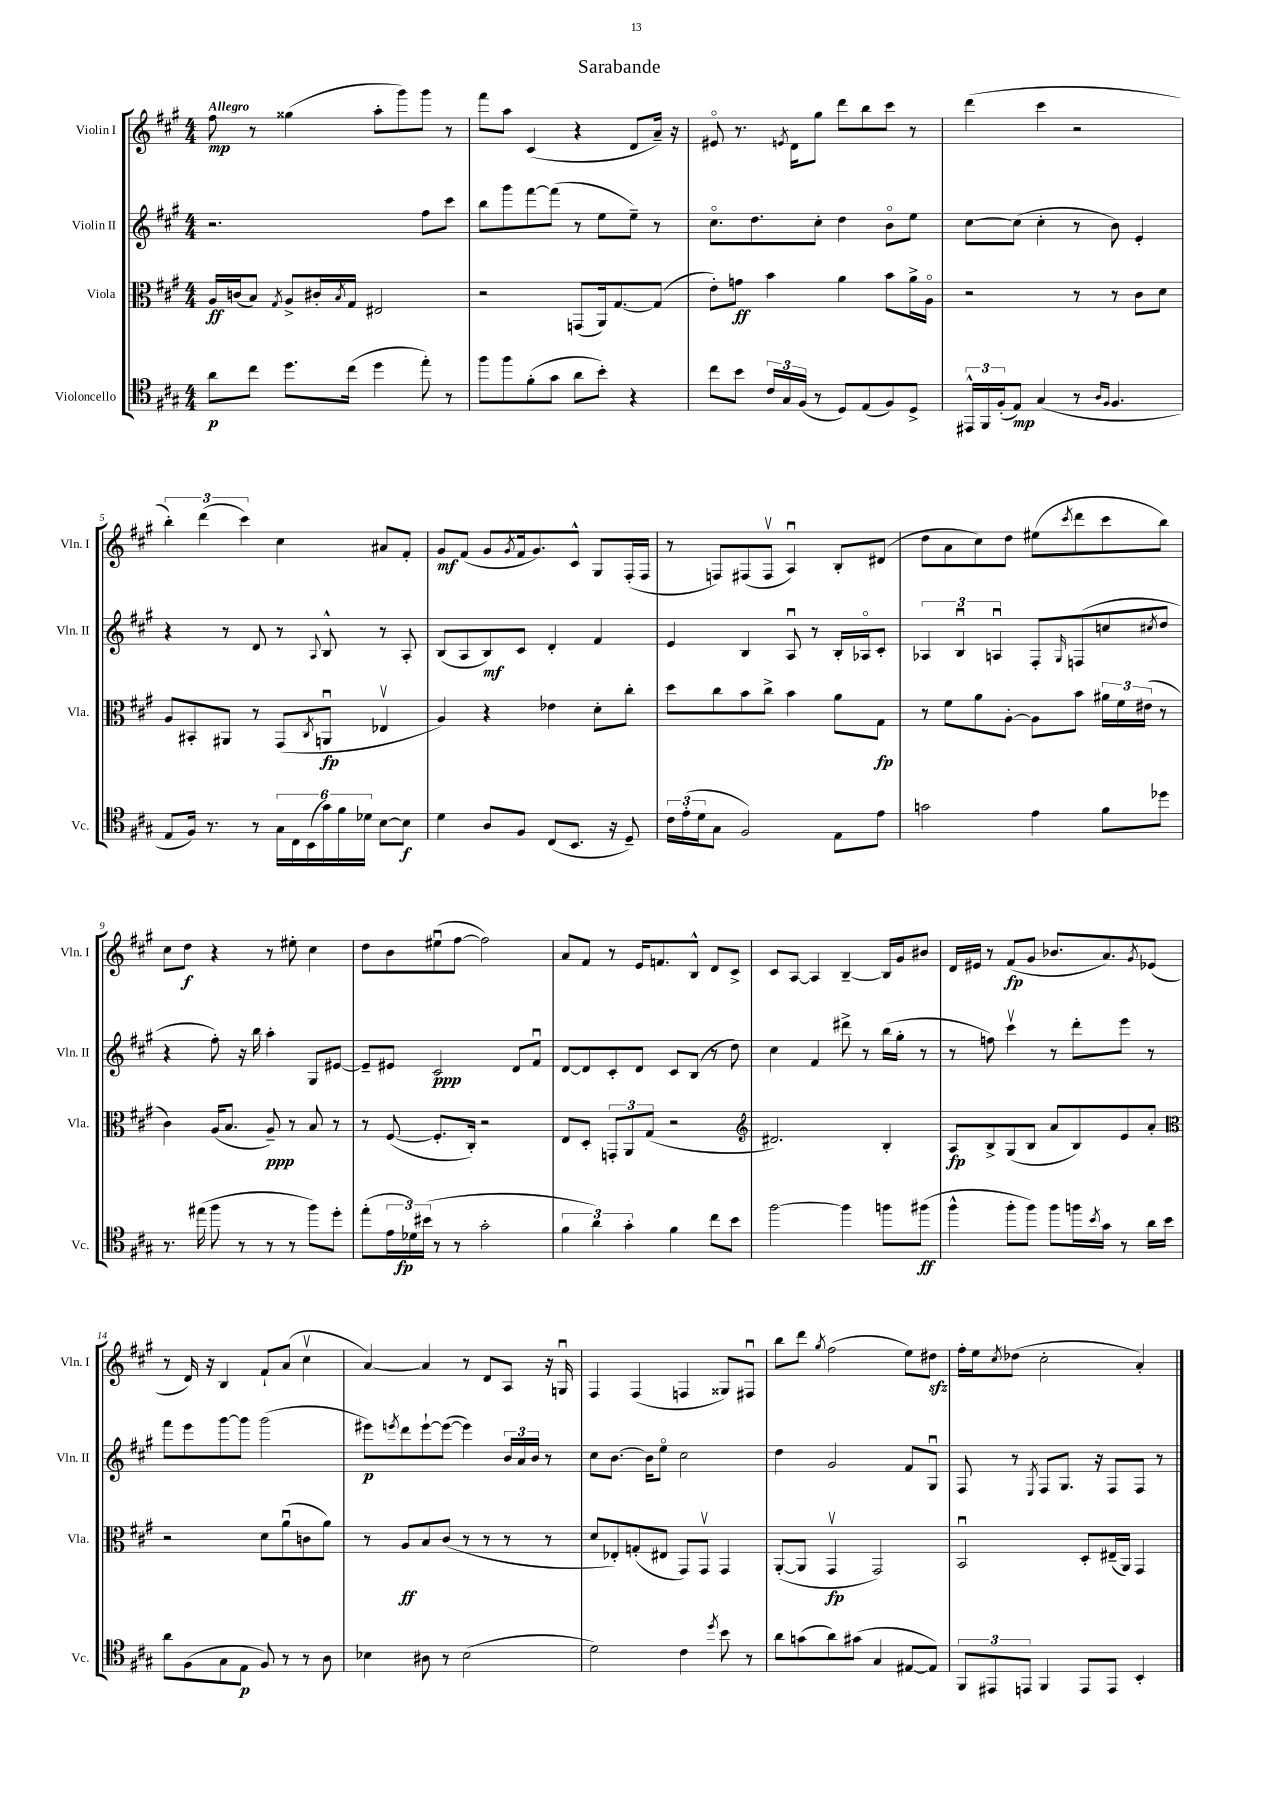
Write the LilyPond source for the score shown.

\header { title = "Sarabande" }
<<
\new StaffGroup <<
\new Staff = "s0" \with { instrumentName = "Violin I" shortInstrumentName = "Vln. I" } {
    \clef treble \key a \major \numericTimeSignature \time 4/4 \tempo "Allegro"
    fis''8\mp r8 gisis''4( a''8-. gis'''8) gis'''8 r8 |
    fis'''8 a''8 cis'4( r4 d'8 a'16--) r16 |
    eis'8\flageolet r8. \acciaccatura { e'8 } d'16 gis''8 d'''8 b''8 cis'''8 r8 |
    d'''4( cis'''4 r2 |
    \tuplet 3/2 { b''4-.) d'''4( cis'''4) } cis''4 ais'8 fis'8-. |
    gis'8\mf fis'8( gis'8 \acciaccatura { gis'8 } fis'16 gis'8.) cis'8-^ gis8 fis16-.( fis16 |
    r8 f8) fis8( fis8\upbow a4\downbow) b8-. dis'8( |
    d''8 a'8 cis''8) d''8 eis''8( \acciaccatura { cis'''8 } d'''8 cis'''8 b''8) |
    cis''8 d''8\f r4 r8 eis''8-. cis''4 |
    d''8 b'8 eis''8\downbow( fis''8~ fis''2) |
    a'8 fis'8 r8 e'16 f'8. b8-^ d'8 cis'8-> |
    cis'8 a8~ a4 b4~-- b16 gis'16 bis'8 |
    d'16 eis'16 r8 fis'8\fp( gis'8 bes'8. a'8.) \acciaccatura { gis'8 } ees'8( |
    r8 d'16) r16 b4 fis'8-! a'8( cis''4\upbow |
    a'4~) a'4 r8 d'8 a8 r16 g16\downbow |
    fis4 fis4( f4 gisis8) fis8\downbow |
    b''8 d'''8 \acciaccatura { gis''8 } fis''2( e''8) dis''8\sfz |
    fis''16-. e''16 \acciaccatura { cis''8 } des''8( cis''2-. a'4-.) \bar "|." |
}
\new Staff = "s1" \with { instrumentName = "Violin II" shortInstrumentName = "Vln. II" } {
    \clef treble \key a \major \numericTimeSignature \time 4/4
    r2. fis''8 cis'''8 |
    b''8 gis'''8 fis'''8~ fis'''8( r8 e''8 e''8--) r8 |
    cis''8.\flageolet d''8. cis''8-. d''4 b'8\flageolet e''8 |
    cis''8~ cis''8( cis''4-. r8 b'8) e'4-. |
    r4 r8 d'8 r8 \appoggiatura { a8 } b8-^ r8 a8-. |
    b8( a8 b8\mf) cis'8 d'4-. fis'4 |
    e'4 b4 a8\downbow r8 b16-. aes16\flageolet cis'8-. |
    \tuplet 3/2 { aes4 b4\downbow a4\downbow } fis8-. \grace { gis16 } f8( c''8 \acciaccatura { cis''8 } d''8 |
    r4 fis''8-.) r16 b''16 a''4-. gis8 eis'8~ |
    eis'8-- eis'8 cis'2\ppp d'8 fis'8\downbow |
    d'8~ d'8 cis'8-. d'8 cis'8 b8( r8 d''8) |
    cis''4 fis'4 dis'''8-> r8 b''16( gis''16-. r8 |
    r8 f''8) cis'''4\upbow r8 d'''8-. e'''8 r8 |
    fis'''8 e'''8 gis'''8~ gis'''8 gis'''2( |
    eis'''8\p) \acciaccatura { e'''8 } d'''8 e'''8~-! e'''8~( e'''4) \tuplet 3/2 { b'16 a'16 b'16 } r8 |
    cis''8 b'8.~ b'16 e''8\flageolet cis''2 |
    d''4 gis'2 fis'8 gis8\downbow |
    fis8 r8 \acciaccatura { e8 } fis8 gis8. r16 fis8 fis8 r8 \bar "|." |
}
\new Staff = "s2" \with { instrumentName = "Viola" shortInstrumentName = "Vla." } {
    \clef alto \key a \major \numericTimeSignature \time 4/4
    a16\ff c'16( b8) \acciaccatura { gis8 } a8-> cis'16-. \acciaccatura { b8 } gis16 eis2 |
    r2 g,8( a,16) gis8.~ gis8( |
    e'8-.) g'8\ff b'4 a'4 b'8 a'16-> a16\flageolet |
    r2 r8 r8 cis'8 d'8 |
    a8 bis,8-. ais,8 r8 gis,8( \acciaccatura { cis8 } a,8\downbow\fp ees4\upbow |
    a4) r4 ees'4 d'8-. cis''8-. |
    d''8 cis''8 b'8 cis''8-> b'4 a'8 gis8\fp |
    r8 fis'8 a'8 a8~-. a8 b'8 \tuplet 3/2 { ais'16 fis'16 eis'16( } r8 |
    cis'4) a16( b8. a8--\ppp) r8 b8 r8 |
    r8 fis8~( fis8.-. cis16-.) r2 |
    e8 d8-. \tuplet 3/2 { g,8-. a,8 gis8( } r2 |
    \clef treble dis'2.) b4-. |
    a8\fp b8-> gis8( b8 a'8 b8) e'8 a'8-. |
    \clef alto r2 d'8 a'8\downbow( c'8 a'8) |
    r8 a8\ff b8 cis'8( r8 r8 r8 r8 |
    d'8 ees8-.) g8-.( eis8 gis,8) gis,8\upbow gis,4 |
    a,8~-.( a,8 gis,4\upbow\fp gis,2) |
    b,2\downbow d8-. eis16--( a,16) gis,4 \bar "|." |
}
\new Staff = "s3" \with { instrumentName = "Violoncello" shortInstrumentName = "Vc." } {
    \clef tenor \key a \major \numericTimeSignature \time 4/4
    a'8\p cis''8 d''8. cis''16( d''4 e''8-.) r8 |
    fis''8 fis''8 fis'8-.( gis'8 a'8 b'8-.) r4 |
    cis''8 b'8 \tuplet 3/2 { cis'16 gis16 fis16( } r8 d8) e8( fis8) d8-> |
    \tuplet 3/2 { eis,16-^ fis,16 fis16-.( } e8\mp) gis4( r8 \grace { a16 fis16 } fis4. |
    e8 fis16) r8. r8 \tuplet 6/4 { gis16 cis16 b,16( gis'16) fis'16 des'16 } b8~ b8\f |
    d'4 a8 fis8 cis8( b,8. r16 d8--) |
    \tuplet 3/2 { cis'16 e'16-.( d'16 } gis8 fis2) e8 e'8 |
    g'2 e'4 fis'8 des''8 |
    r8. eis''16( fis''8 r8 r8 r8 fis''8) d''8-. |
    e''8-.( \tuplet 3/2 { e'16 des'16\fp) bis'16( } r8 r8 gis'2-. |
    \tuplet 3/2 { fis'4 a'4) gis'4-. } fis'4 cis''8 b'8 |
    fis''2~ fis''4 f''8 fis''8\ff( |
    fis''4-^ fis''8-. fis''8) fis''8 f''16 \acciaccatura { b'8 } gis'16 r8 a'16 b'16 |
    a'8 fis8( gis8 e8\p fis8) r8 r8 a8 |
    bes4 ais8 r8 bes2( |
    d'2) cis'4 \acciaccatura { d''8 } b'8 r8 |
    a'8 g'8( a'8) gis'8( gis4 eis8~ eis8) |
    \tuplet 3/2 { fis,8 eis,8 e,8 } fis,4 e,8 e,8 b,4-. \bar "|." |
}
>>
>>
